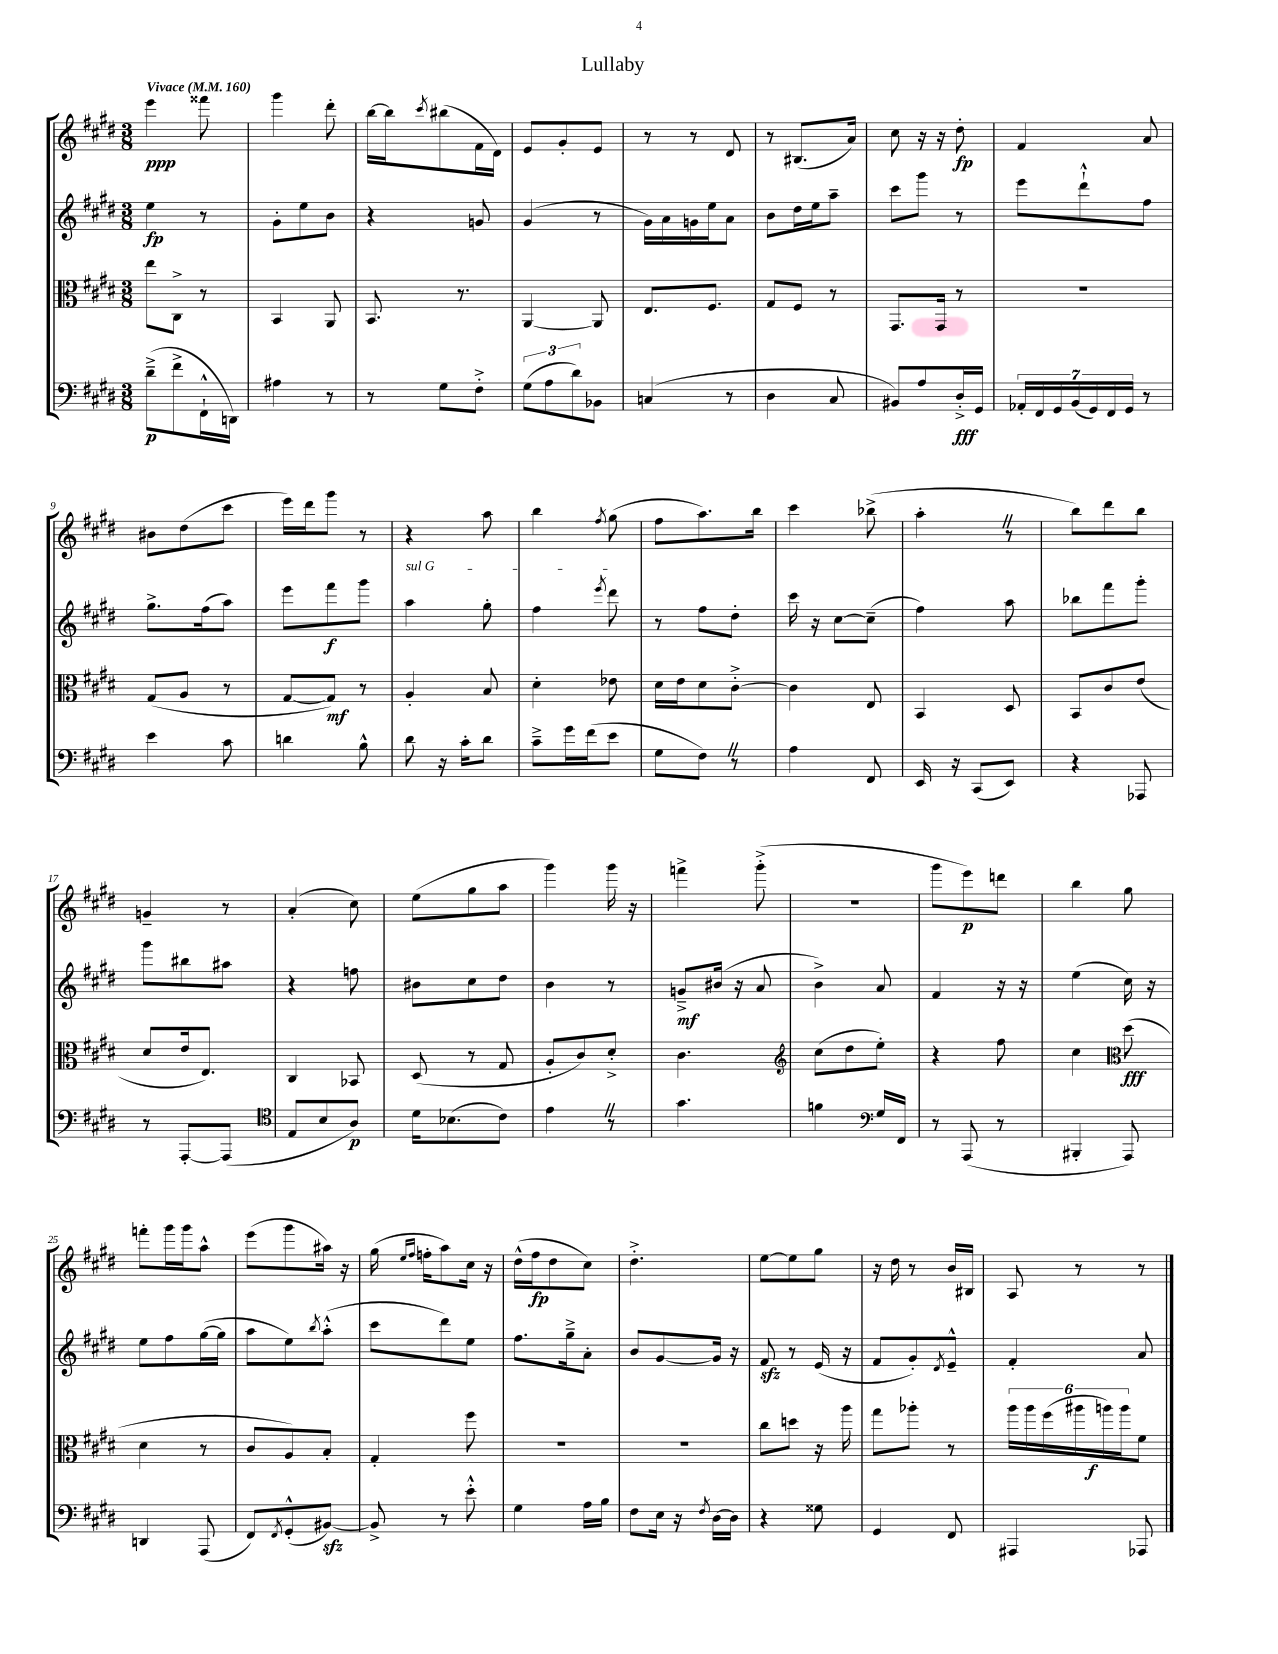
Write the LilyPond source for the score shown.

\header { title = "Lullaby" }
<<
\new StaffGroup <<
\new Staff = "s0" {
    \clef treble \key e \major \numericTimeSignature \time 3/8 \tempo "Vivace" 4 = 160
    e'''4\ppp fisis'''8 |
    gis'''4 dis'''8-. |
    b''16~ b''16 \acciaccatura { cis'''8 } bis''8( fis'16 dis'16) |
    e'8 gis'8-. e'8 |
    r8 r8 dis'8 |
    r8 bis8.( a'16) |
    cis''8 r16 r16 dis''8-.\fp |
    fis'4 a'8 |
    bis'8 dis''8( cis'''8 |
    e'''16) dis'''16 gis'''8 r8 |
    r4 a''8 |
    b''4 \acciaccatura { fis''8 } gis''8( |
    fis''8 a''8.) b''16 |
    cis'''4 bes''8->( |
    a''4-. \once \override BreathingSign.text = \markup { \musicglyph "scripts.caesura.straight" } \breathe r8 |
    b''8) dis'''8 b''8 |
    g'4-- r8 |
    a'4-.( cis''8) |
    e''8( gis''8 a''8 |
    gis'''4) gis'''16 r16 |
    f'''4-> gis'''8-.->( |
    R4. |
    gis'''8 e'''8\p) d'''8 |
    b''4 gis''8 |
    f'''8-. gis'''16 gis'''16 a''8-^ |
    e'''8( gis'''8 ais''16) r16 |
    gis''16( \grace { e''16 fis''16 } f''16-. a''8) cis''16 r16 |
    dis''16-^( fis''16\fp dis''8 cis''8) |
    dis''4.-.-> |
    e''8~ e''8 gis''8 |
    r16 dis''16 r8 b'16 bis16 |
    a8 r8 r8 \bar "|." |
}
\new Staff = "s1" {
    \clef treble \key e \major \numericTimeSignature \time 3/8
    e''4\fp r8 |
    gis'8-. e''8 b'8 |
    r4 g'8 |
    gis'4( r8 |
    gis'16) a'16 g'16 e''16 a'8 |
    b'8 dis''16 e''16 a''8-- |
    cis'''8 gis'''8 r8 |
    e'''8 dis'''8-!-^ fis''8 |
    gis''8.-> fis''16( a''8) |
    e'''8 fis'''8\f gis'''8 |
    \once \override TextSpanner.bound-details.left.text = \markup { \italic "sul G" } a''4\startTextSpan gis''8-. |
    fis''4 \acciaccatura { e'''8 } dis'''8\stopTextSpan |
    r8 fis''8 dis''8-. |
    cis'''16 r16 cis''8~ cis''8--( |
    fis''4) a''8 |
    bes''8 fis'''8 gis'''8-. |
    gis'''8 bis''8 ais''8 |
    r4 f''8 |
    bis'8 cis''8 dis''8 |
    b'4 r8 |
    g'8--->\mf bis'16( r16 a'8 |
    b'4->) a'8 |
    fis'4 r16 r16 |
    e''4( cis''16) r16 |
    e''8 fis''8 gis''16~( gis''16 |
    a''8 e''8) \acciaccatura { b''8 } a''8-.-^( |
    cis'''8 dis'''8) e''8 |
    fis''8. gis''16---> a'8-. |
    b'8 gis'8~ gis'16 r16 |
    fis'8\sfz r8 e'16( r16 |
    fis'8 gis'8-.) \acciaccatura { dis'8 } e'8---^ |
    fis'4-. a'8 \bar "|." |
}
\new Staff = "s2" {
    \clef alto \key e \major \numericTimeSignature \time 3/8
    e''8 cis8-> r8 |
    b,4 a,8 |
    b,8. r8. |
    a,4~ a,8 |
    e8. fis8. |
    gis8 fis8 r8 |
    gis,8. gis,16 r8 |
    R4. |
    gis8( a8 r8 |
    gis8~ gis8\mf) r8 |
    a4-. b8 |
    dis'4-. ees'8 |
    dis'16 e'16 dis'8 cis'8~-.-> |
    cis'4 e8 |
    b,4 dis8 |
    b,8 cis'8 e'8( |
    dis'8 e'16 e8.) |
    cis4 bes,8 |
    dis8( r8 gis8 |
    a8-. cis'8) dis'8-.-> |
    cis'4. |
    \clef treble cis''8( dis''8 e''8-.) |
    r4 fis''8 |
    cis''4 \clef alto dis''8\fff( |
    dis'4 r8 |
    cis'8 a8) b8-. |
    gis4-. fis''8 |
    R4. |
    R4. |
    cis''8 d''8 r16 a''16 |
    gis''8 aes''8-. r8 |
    \tuplet 6/4 { a''16 a''16 fis''16( ais''16 a''16\f) a''16 } fis'8 \bar "|." |
}
\new Staff = "s3" {
    \clef bass \key e \major \numericTimeSignature \time 3/8
    dis'8--->\p( fis'8-> fis,16-!-^ d,16) |
    ais4 r8 |
    r8 gis8 fis8-.-> |
    \tuplet 3/2 { gis8( a8 dis'8) } bes,8 |
    c4( r8 |
    dis4 cis8 |
    bis,8) a8 dis16-.->\fff gis,16 |
    \tuplet 7/4 { aes,16-. fis,16 gis,16 b,16( gis,16) fis,16 gis,16 } r8 |
    e'4 cis'8 |
    d'4 b8-^ |
    dis'8 r16 cis'16-. dis'8 |
    cis'8---> gis'16 fis'16( e'8 |
    gis8 fis8) \once \override BreathingSign.text = \markup { \musicglyph "scripts.caesura.straight" } \breathe r8 |
    a4 fis,8 |
    e,16 r16 cis,8( e,8) |
    r4 aes,,8 |
    r8 a,,8~-. a,,8( |
    \clef tenor e8 b8 a8\p) |
    dis'16 bes8.( cis'8) |
    e'4 \once \override BreathingSign.text = \markup { \musicglyph "scripts.caesura.straight" } \breathe r8 |
    gis'4. |
    f'4 \clef bass gis16 fis,16 |
    r8 a,,8( r8 |
    bis,,4-. a,,8) |
    d,4 a,,8( |
    fis,8) \acciaccatura { fis,8 } gis,8-.-^( bis,8~\sfz) |
    bis,8-> r8 e'8-.-^ |
    gis4 a16 b16 |
    fis8 e16 r16 \acciaccatura { fis8 } dis16~ dis16 |
    r4 gisis8 |
    gis,4 fis,8 |
    ais,,4 aes,,8 \bar "|." |
}
>>
>>
